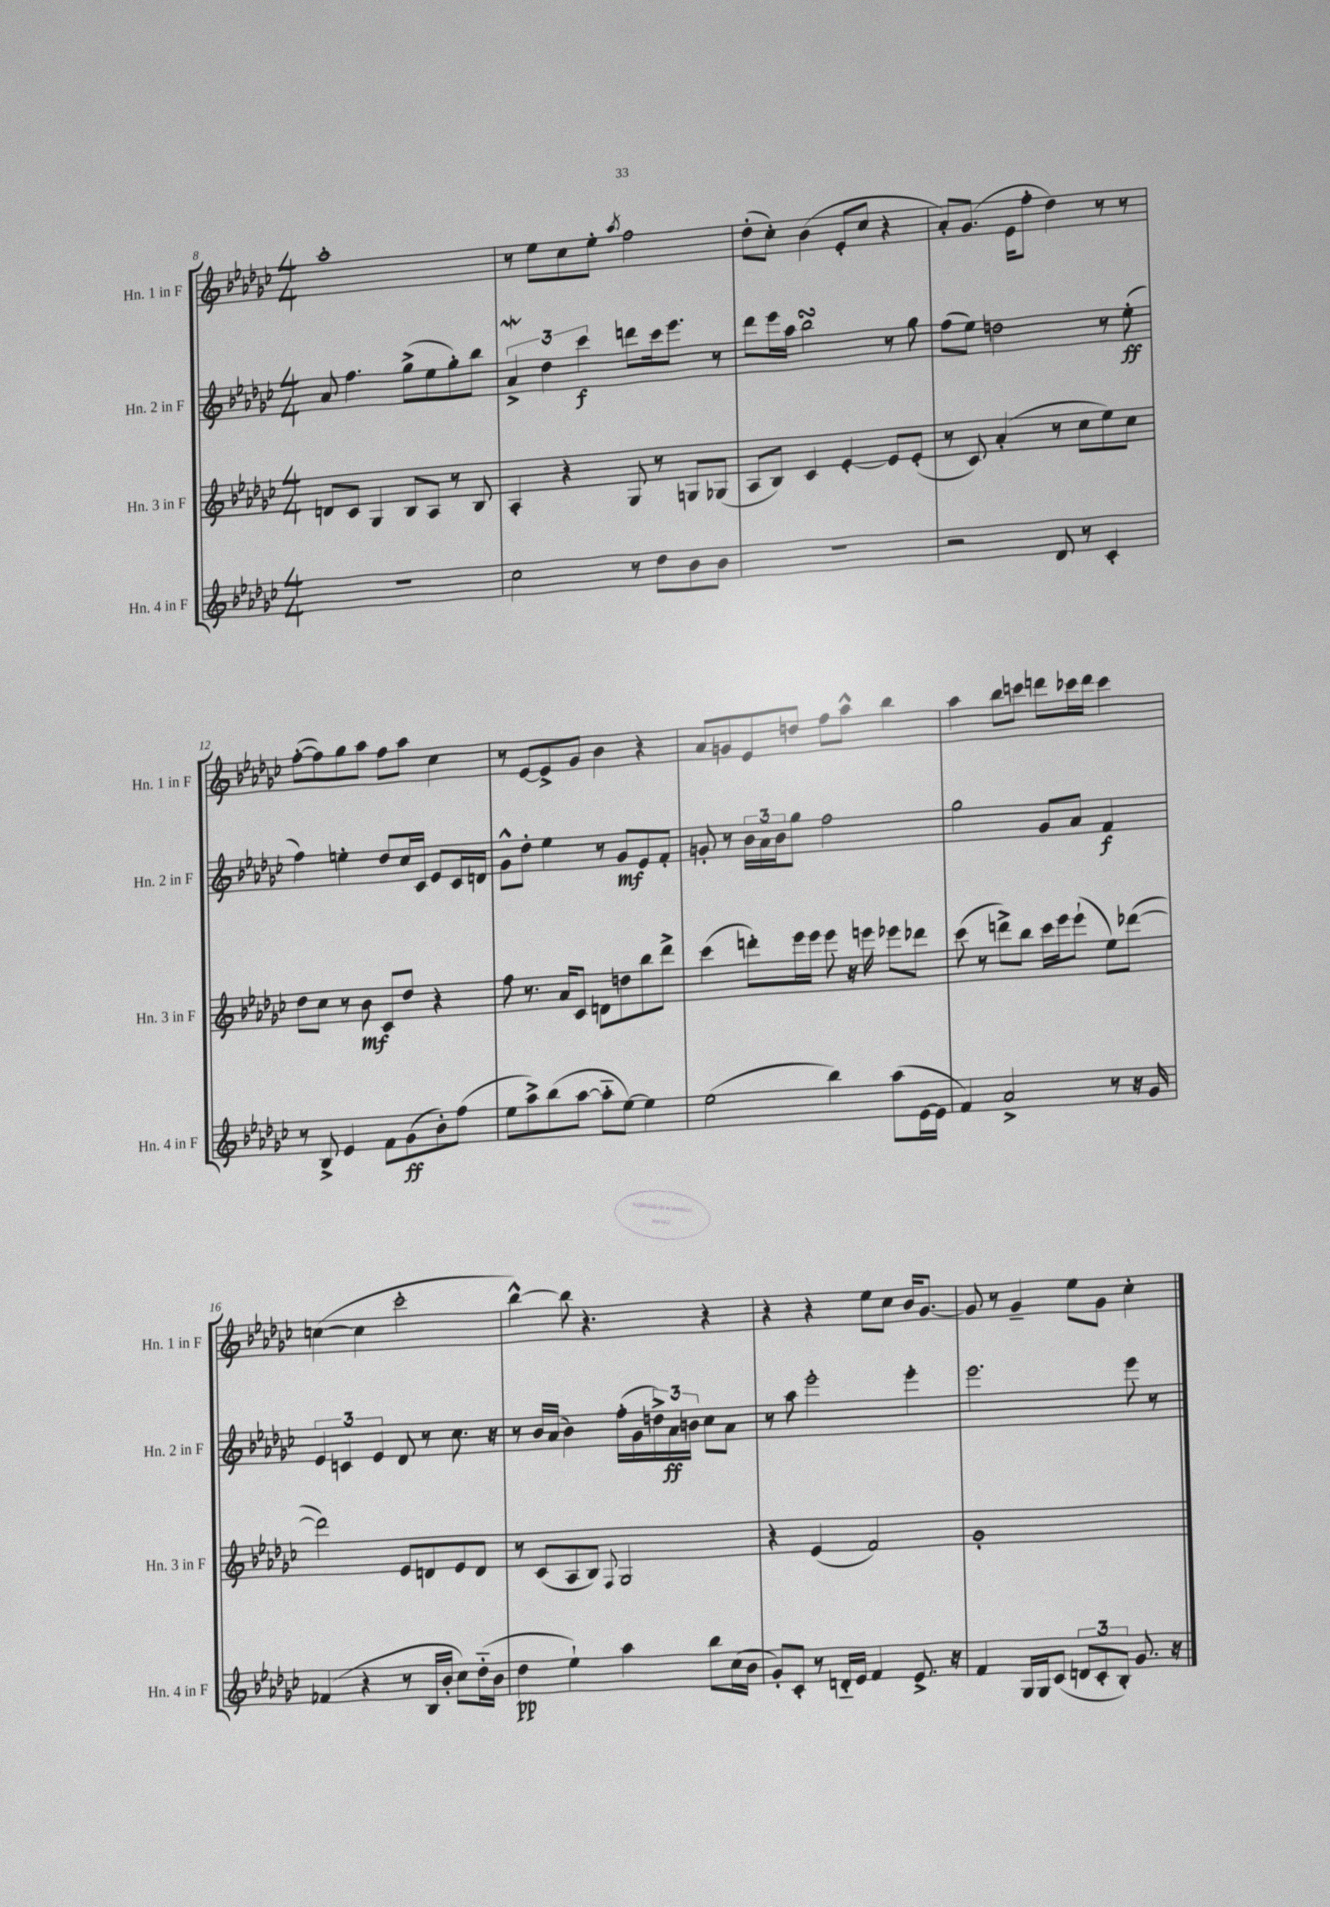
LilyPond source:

<<
\new StaffGroup <<
\new Staff = "s0" \with { instrumentName = "Hn. 1 in F" shortInstrumentName = "Hn. 1 in F" } {
    \clef treble \key ges \major \numericTimeSignature \time 4/4
    aes''1-. |
    r8 ees''8 ces''8 ees''8-. \acciaccatura { aes''8 } f''2 |
    des''8-.( ces''8-.) bes'4( ees'8-. ces''8 r4 |
    aes'8-.) ges'8.( ees'16 f''8-. des''4) r8 r8 |
    f''8~-.( f''8) ges''8 aes''8 f''8 aes''8 ces''4 |
    r8 ees'8~ ees'8-> ges'8 bes'4 r4 |
    aes'8 g'8 ees'8 d''8 f''8 aes''8-^ bes''4 |
    aes''4 bes''8 c'''8 d'''8 ces'''16 d'''16 ces'''4 |
    c''4~( c''4 ces'''2-. |
    bes''4~-^) bes''8 r4. r4 |
    r4 r4 ees''8 ces''8 bes'16 ges'8.~ |
    ges'8 r8 ges'4-- ees''8 ges'8 ces''4-. \bar "|." |
}
\new Staff = "s1" \with { instrumentName = "Hn. 2 in F" shortInstrumentName = "Hn. 2 in F" } {
    \clef treble \key ges \major \numericTimeSignature \time 4/4
    aes'8 f''4. ges''8->( ees''8 ges''8-.) bes''8 |
    \tuplet 3/2 { aes'4->\mordent des''4 ces'''4\f } d'''8 ces'''16 ees'''8. r8 |
    des'''8 ees'''16 aes''16 bes''2\turn r8 ges''8 |
    f''8( ees''8) d''2 r8 ees''8-.\ff( |
    f''4) e''4-. des''8 ces''16 ces'16 ees'8 ces'16 d'16 |
    ges'8-^ des''8-. ees''4 r8 ges'8\mf ees'8 f'8-. |
    g'8-. r8 \tuplet 3/2 { bes'16 aes'16 bes'16 } ges''8 f''2 |
    ges''2 ges'8 aes'8 f'4\f |
    \tuplet 3/2 { ees'4 c'4 ees'4 } des'8 r8 ces''8. r16 |
    r8 bes'16 aes'16( bes'4) f''16-.( ges'16 \tuplet 3/2 { d''16->) aes'16\ff b'16 } ces''8 aes'8 |
    r8 aes''8 ees'''2-. ees'''4-. |
    ees'''2. ees'''8 r8 \bar "|." |
}
\new Staff = "s2" \with { instrumentName = "Hn. 3 in F" shortInstrumentName = "Hn. 3 in F" } {
    \clef treble \key ges \major \numericTimeSignature \time 4/4
    d'8 ces'8 ges4 bes8 aes8 r8 bes8 |
    aes4-. r4 ges8 r8 g8 ges8( |
    aes8 bes8) ces'4 ees'4~-. ees'8 ees'8-.( |
    r8 ces'8) aes'4-.( r8 ces''8 ees''8) ces''8 |
    des''8 ces''8 r8 bes'8\mf ces'8 des''8 r4 |
    f''8 r8. aes'16 ces'8 d'8 d''8 bes''8 des'''8-> |
    ces'''4( d'''8-.) ees'''16 ees'''16 ees'''8 r16 e'''16 ees'''8 des'''8 |
    ces'''8( r8 d'''8->) bes''8 ces'''16 ees'''16 ees'''8-!( ees''8) des'''8~( |
    des'''2) ees'8 d'8 ees'8 d'8 |
    r8 ces'8( aes8 bes8) \appoggiatura { f8 } ges2 |
    r4 ees'4( f'2) |
    ges'1-. \bar "|." |
}
\new Staff = "s3" \with { instrumentName = "Hn. 4 in F" shortInstrumentName = "Hn. 4 in F" } {
    \clef treble \key ges \major \numericTimeSignature \time 4/4
    r1 |
    ces''2 r8 des''8 bes'8 bes'8 |
    R1 |
    r2 des'8 r8 ces'4-. |
    r8 bes8-> ees'4 f'8 ges'8\ff( bes'8-.) f''8( |
    ees''8 aes''8->) bes''8( aes''8~ aes''8-_ ees''8~) ees''4 |
    ees''2( bes''4) aes''8( ees'16~ ees'16 |
    f'4) aes'2-> r8 r16 ges'16 |
    fes'4( r4 r8 bes16 bes'16-. ces''8) des''16-_( bes'16 |
    des''4\pp ees''4-!) aes''4 bes''8 ces''16( bes'16 |
    ges'8-.) ces'8-. r8 d'16-_ ees'16 f'4 ees'8.-> r16 |
    f'4 ges16 ges16 ces'8( \tuplet 3/2 { d'8 ces'8-. bes8-.) } ges'8. r16 \bar "|." |
}
>>
>>
\layout { \context { \Score currentBarNumber = #8 } }
